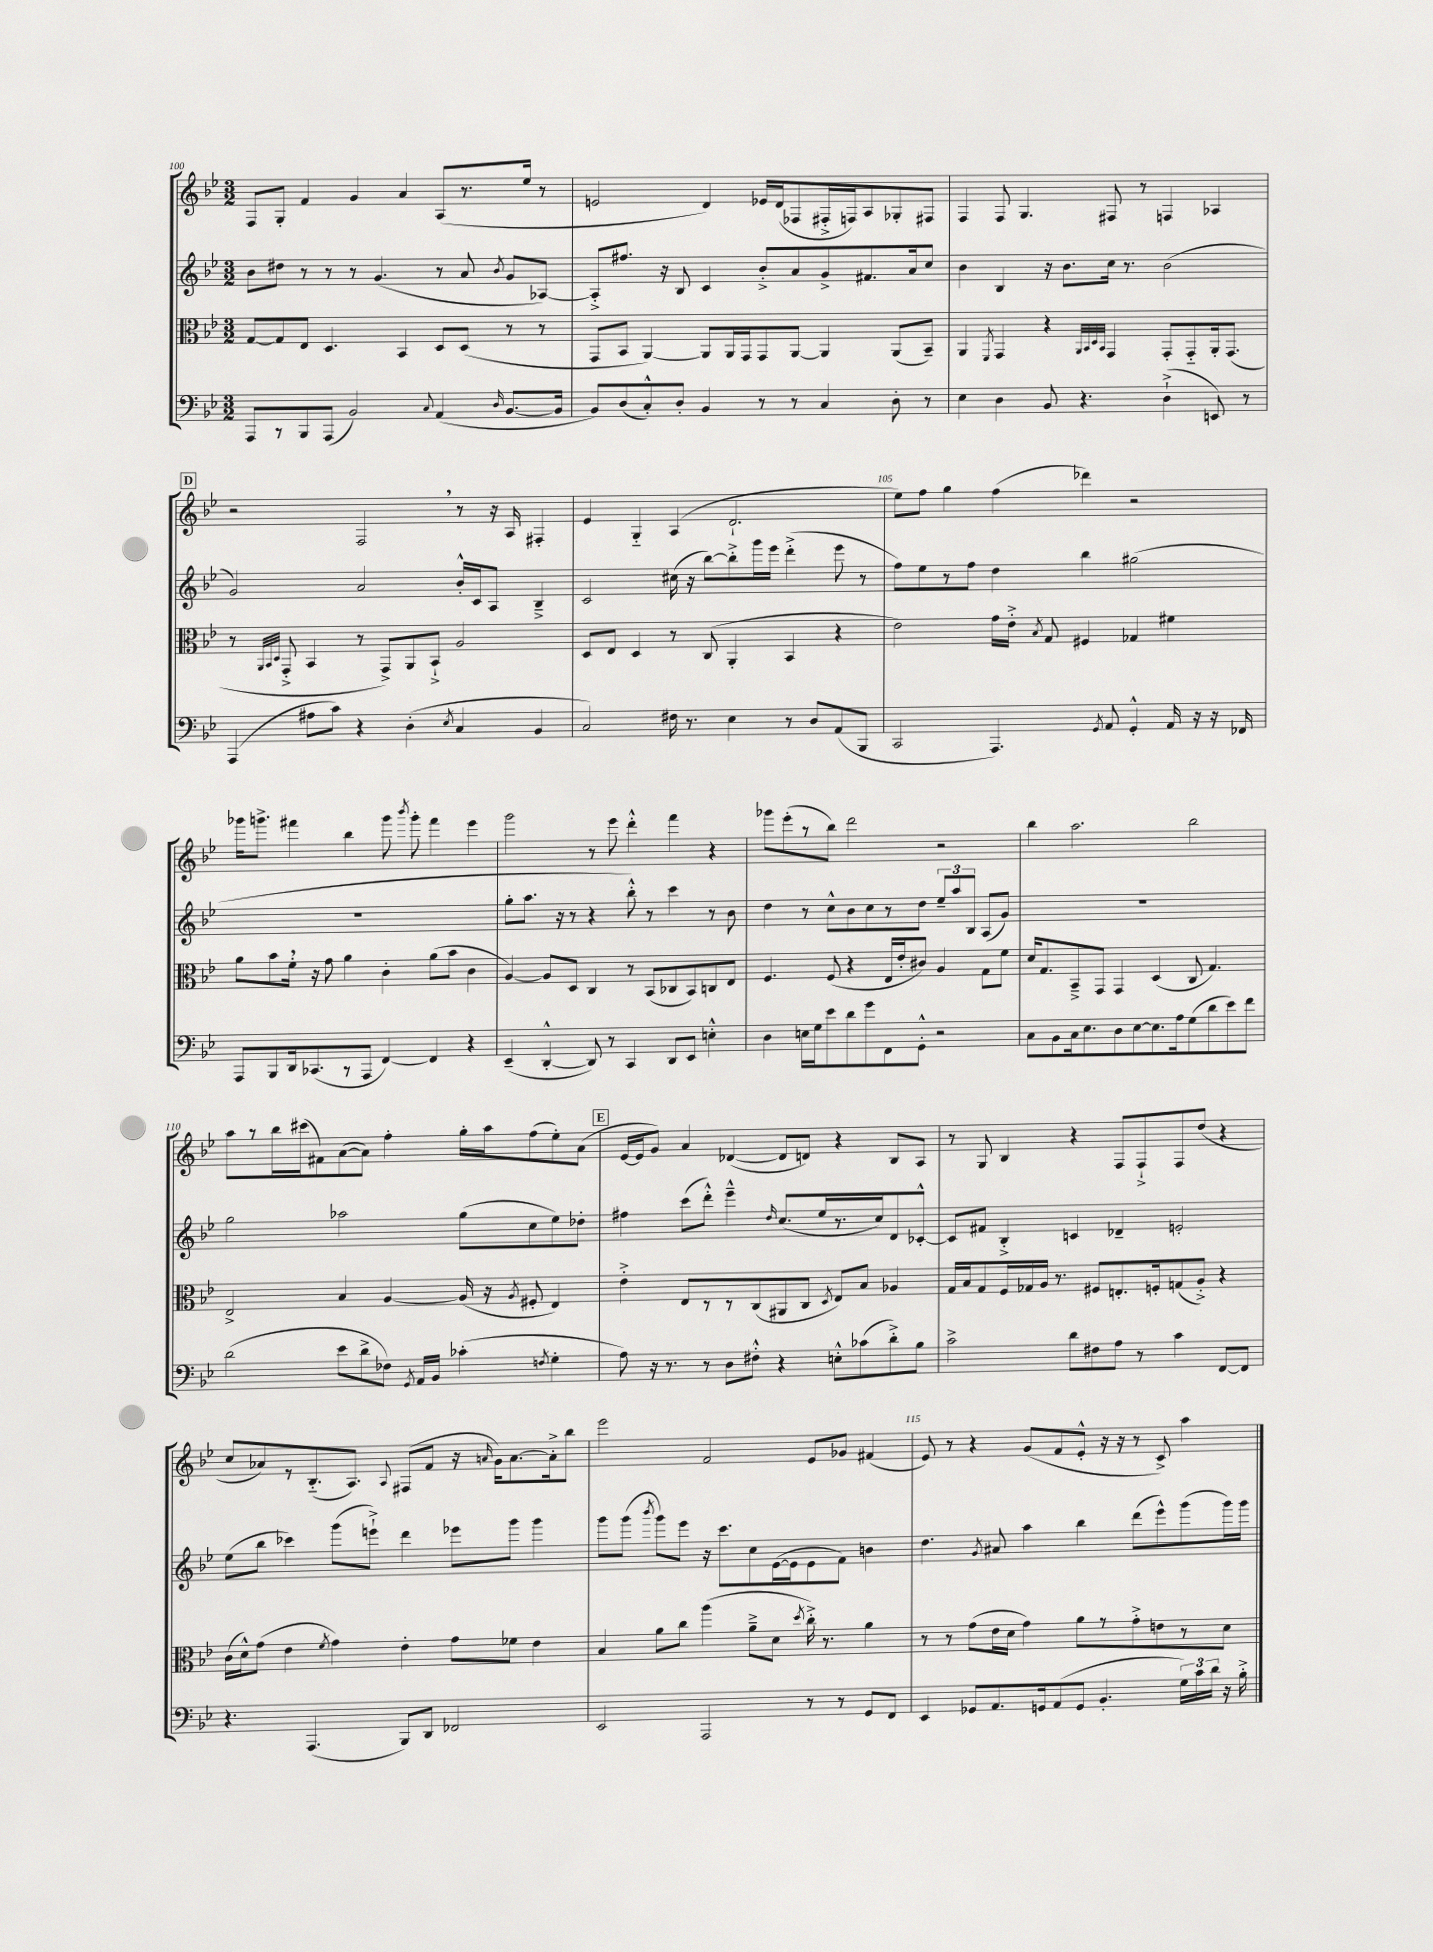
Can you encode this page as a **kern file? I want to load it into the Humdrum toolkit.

**kern	**kern	**kern	**kern
*part4	*part3	*part2	*part1
*staff4	*staff3	*staff2	*staff1
*clefF4	*clefC3	*clefG2	*clefG2
*k[b-e-]	*k[b-e-]	*k[b-e-]	*k[b-e-]
*M3/2	*M3/2	*M3/2	*M3/2
=100	=100	=100	=100
8AAA/L	[8G/L	8b-\L	8F/L
8r	8G/]	8dd#X\J	8G'/J
8BBB-/	8E-/J	8r	4f/
(8AAA/J	4.D/	8r	.
2BB-/)	.	8r	4g/
.	.	(4.g/	.
.	4BB-/	.	4a/
8qqC/	.	.	.
(4AA/	8D/L	8r	(8A/L
.	(8D/J	8a/	8.r
16qqD/	.	8qb-/	.
[8.BB-/L	8r	8g/L	.
.	.	.	16ee-/Jk
.	8r	[8A-X/J)	8r
16BB-/Jk]	.	.	.
=101	=101	=101	=101
8BB-/L)	8GG/L	8A-'^/L]	2en/
(8D/	8BB-/J	8.ff#X/J	.
8C'^^/)	[4AA/)	.	.
.	.	16r	.
8D'/J	.	8B-/	.
4BB-/	8AA/L]	4c/	4d/)
.	16AA/L	.	.
.	16GG/J	.	.
8r	8GG/	8b-'^/L	16e-X/LL
.	.	.	(16d/J
8r	[8AA/J	8a/	8F-X/
4C/	4AA/]	8g^/	16F#X'^/L
.	.	.	16Fn/J)
.	.	8.f#X/	8A/
8D'\	(8AA/L	.	8G-X'/
.	.	16a/k	.
8r	8BB-~/J)	8cc/J	8F#X/J
=102	=102	=102	=102
4E-\	4AA/	4b-\	4F/
.	8qFF/	.	.
4D\	4GG/	4B-/	8F/
.	.	.	4.G/
8BB-/	4r	16r	.
.	.	8.b-\L	.
4.r	.	.	.
.	32qqAA/LLL	.	.
.	32qqBB-/	.	.
.	32qqD/	.	.
.	32qqBB-/JJJ	.	.
.	4GG/	16cc\Jk	8F#X/
.	.	8.r	.
.	.	.	8r
(4D`^\	8GG'/L	(2b-\	4Fn/
.	8GG/	.	.
8EEn/)	16AA'/k	.	4A-X/
.	(8.GG/J	.	.
8r	.	.	.
!!LO:LB:g=z
!!LO:REH:place=s1:t=D
=103	=103	=103	=103
(4AAA/	8r	2g/)	2r
.	32qqAA/LLL	.	.
.	32qqBB-/	.	.
.	32qqD/JJJ	.	.
.	8GG'^/	.	.
8A#X\L	4BB-/	.	.
8c\J)	.	.	.
4r	8r	2a/	2F,/
.	8GG^/L)	.	.
(4D'\	8AA/	.	.
.	8BB-`^/J	.	.
8qE-/	.	.	.
4C/	2A/	16b-'^^/LL	8r
.	.	16c/J	.
.	.	8A/J	16r
.	.	.	16A/
4BB-/	.	4B-~^/	4F#X'/
=104	=104	=104	=104
2C/)	8D/L	2c/	4e-/
.	8E-/J	.	.
.	4D/	.	4G/
16F#X\	8r	(16cc#X\	(4A/
8.r	.	16r	.
.	(8C/	[8bb-\L)	.
4E-\	4AA'/	8bb-'^\]	2.d`/
.	.	16ggg\L	.
.	.	16eee-\JJ	.
8r	4BB-/	(4ddd'^\	.
8D/L	.	.	.
(8AA/	4r	8eee-\	.
8BBB-/J	.	8r	.
=105	=105	=105	=105
2CC/	2e-\)	8ff\L)	8ee-\L)
.	.	8ee-\	8ff\J
.	.	8r	4gg\
.	.	8ff\J	.
4.AAA/)	16g\LL	4dd\	(4ff\
.	16e-'^\JJ	.	.
.	8qB-/	.	.
.	8G/	.	.
.	4F#X/	4bb-\	4ddd-X\)
8qGG/	.	.	.
8AA/	.	.	.
4GG'^^/	4G-X/	(2gg#X\	2r
16AA/	4f#X\	.	.
16r	.	.	.
16r	.	.	.
16FF-X/	.	.	.
!!LO:LB:g=z
=106	=106	=106	=106
8AAA/L	8a\L	1.r	16ggg-X\KL
.	.	.	8.gggn^\J
8BBB-/	8b-\	.	.
16DD/k	16f',\Jk	.	4fff#X\
(8.CC-X/	16r	.	.
.	8g\	.	.
8r	4a\	.	4bb-\
8AAA/J	.	.	.
[4FF/)	4c'\	.	8ggg\
.	.	.	8qbbb-/
.	.	.	8ggg'\
4FF/]	(8a\L	.	4fff#\
.	8b-\J	.	.
4r	4c\	.	4eee-\
=107	=107	=107	=107
(4EE-~/	[4A/)	8gg'\L	2ggg\
.	.	8.aa\J	.
[4DD'^^/	8A/L]	.	.
.	.	16r	.
.	8D/J	8r	.
8DD/])	4C/	4r	8r
8r	.	.	8eee-\
4CC/	8r	8bb-'^^\)	4ddd'^^\
.	(8BB-/L	8r	.
8DD/L	8C-X/	4ccc\	4fff\
8EE-/J	8BB-/)	.	.
4En'^^\	8Cn/	8r	4r
.	8E-/J	8b-\	.
=108	=108	=108	=108
4D\	4.F/	4dd\	8ggg-X\L
.	.	.	(8eee-'\
16En\LL	.	8r	8r
16G\J	.	.	.
8e-\	(8F/	8cc^^\L	8bb-\J)
8d\	4r	8b-\	2ddd\
8g\	.	8cc\	.
8FF\	16E-/LL	8r	.
.	16e-'/J	.	.
8GG'^^\J	8c#X/J)	8dd\J	.
2r	4A/	12ee-~/L	2r
.	.	12aa/	.
.	.	12B-/J	.
.	8G\L	(8A/L	.
.	8f\J	8g/J)	.
=109	=109	=109	=109
8C\L	16d/KL	1.r	4bb-\
.	8.G/	.	.
8BB-\	.	.	.
16C\k	8BB-~^/	.	2.aa\
8.E-\	.	.	.
.	8GG/J	.	.
8D\	4GG/	.	.
[8E-\	.	.	.
8.E-\]	(4D/	.	.
16A\k	.	.	.
(8G\	8C/	.	2bb-\
8d\	4.G/)	.	.
8e-\)	.	.	.
8f\J	.	.	.
!!LO:LB:g=z
=110	=110	=110	=110
(2d\	2E-^/	2gg\	8aa\L
.	.	.	8r
.	.	.	16bb-\L
.	.	.	(16ccc#X\J
.	.	.	8f#X\)
8e-\L	4B-/	2aa-X\	([8a\
8d^\	.	.	8a\J])
8F-X\J)	[4A/	.	4ff'\
8qGG/	.	.	.
16AA/LL	.	.	.
16BB-/JJ	.	.	.
(4c-X'\	(16A/]	(8gg\L	16gg'\LL
.	16r	.	16aa\J
.	8qA/	.	.
.	8F#X'/	8cc\	(8ff\
8qFn/	.	.	.
4G'\	4E-/)	8ee-\)	8ee-'\)
.	.	8dd-X'\J	(8a\J
!!LO:REH:place=s1:t=E
=111	=111	=111	=111
8A\)	4e-'^\	4ff#X\	[16e-/LL
.	.	.	16e-/J]
16r	.	.	8g/J)
8.r	.	.	.
.	8E-/L	(8ccc\L	4a/
8r	8r	8ddd'^^\J)	.
8D\L	8r	4eee-~^^\	([4d-X/
8F#X'^^\J	(8C/	.	.
.	.	16qqdd/	.
4r	8AA#X/	(8.cc/L	8d-/L]
.	8C/J	.	8dn/J)
.	.	16ee-/L	.
.	8qD/	.	.
8En'^^\L	8E-/L)	8.r	4r
(8c-X\	8B-/J	.	.
.	.	16cc/J)	.
8d'^\)	4A-X/	8d/	8B-/L
8B-\J	.	[8c-X'^^/J	8A/J
=112	=112	=112	=112
2c^\	16G/LL	8c-/L]	8r
.	16B-/J	.	.
.	8G/	8f#X/J	8G/
.	16F/L	4B-'^/	4B-/
.	16G-X/	.	.
.	16A/JJ	.	.
.	8.r	.	.
8d\L	.	4cn/	4r
8F#X\	8F#X/L	.	.
8A\J	8.En'/	4d-X~/	8F/L
8r	.	.	8F`^/
.	16Fn'/k	.	.
4c\	(8Gn/	2en'/	8F/
.	8A'^/J)	.	(8dd/J
[8FF/L	4r	.	4r
8FF/J]	.	.	.
!!LO:LB:g=z
=113	=113	=113	=113
4.r	(16c\LL	(8ee-\L	8cc/L
.	16d^^\J)	.	.
.	(8g\J	8bb-\J	8a-X/)
.	4e-\	4ccc-X\)	8r
(4.AAA/	.	.	(8.B-/
.	8qf/	.	.
.	4g\)	(8ggg\L	.
.	.	.	8.A/J)
.	.	8eeen`^\J)	.
.	.	.	8qqA/
8BBB-/L)	4e-'\	4ddd\	(8F#X/L
8DD/J	.	.	8f/J
2FF-X/	8g\L	8eee-X\L	16r
.	.	.	16qqan/
.	.	.	16g\KL)
.	8f-X\J	8ggg\J	[8.a\
.	4e-\	4ggg\	.
.	.	.	16a'^\k]
.	.	.	8bb-\J
=114	=114	=114	=114
2EE-/	4B-/	8ggg\L	2eee-\
.	.	(8ggg\J	.
.	.	8qbbb-/	.
.	8a\L	8ggg\L)	.
.	8cc\J	8eee-\J	.
2AAA/	(4aa\	16r	2f/
.	.	8.ccc\L	.
.	8a~^\L	8cc\	.
.	8d\J	([16e-\L	.
.	.	16e-\J]	.
.	8qdd/	.	.
8r	16cc'^\)	8e-\	8e-/L
.	8.r	.	.
8r	.	8f\J)	8g-X/J
8GG/L	4a\	4bn\	(4f#X/
8FF/J	.	.	.
=115	=115	=115	=115
4EE-/	8r	4.dd\	8e-/)
.	8r	.	8r
8GG-X/L	(8g\L	.	4r
.	.	8qg/	.
8.AA/	16e-\L	8a#X/	.
.	16d\JJ	.	.
.	4g\)	4aa\	(8g/L
16GGn/k	.	.	.
(8AA/	.	.	8f/
8GG/J	8a\L	4bb-\	8e-'^^/J
4.BB-'/	8r	.	16r
.	.	.	16r
.	8g'^\	(8ddd\L	8r
.	8en\	8eee-^^\)	8c^/)
24G\LL)	8r	(8ggg\	4aa\
24c\	.	.	.
24d\JJ	.	.	.
16r	8d\J	16ggg\L)	.
16B-'^\	.	16ggg\JJ	.
==	==	==	==
*-	*-	*-	*-
